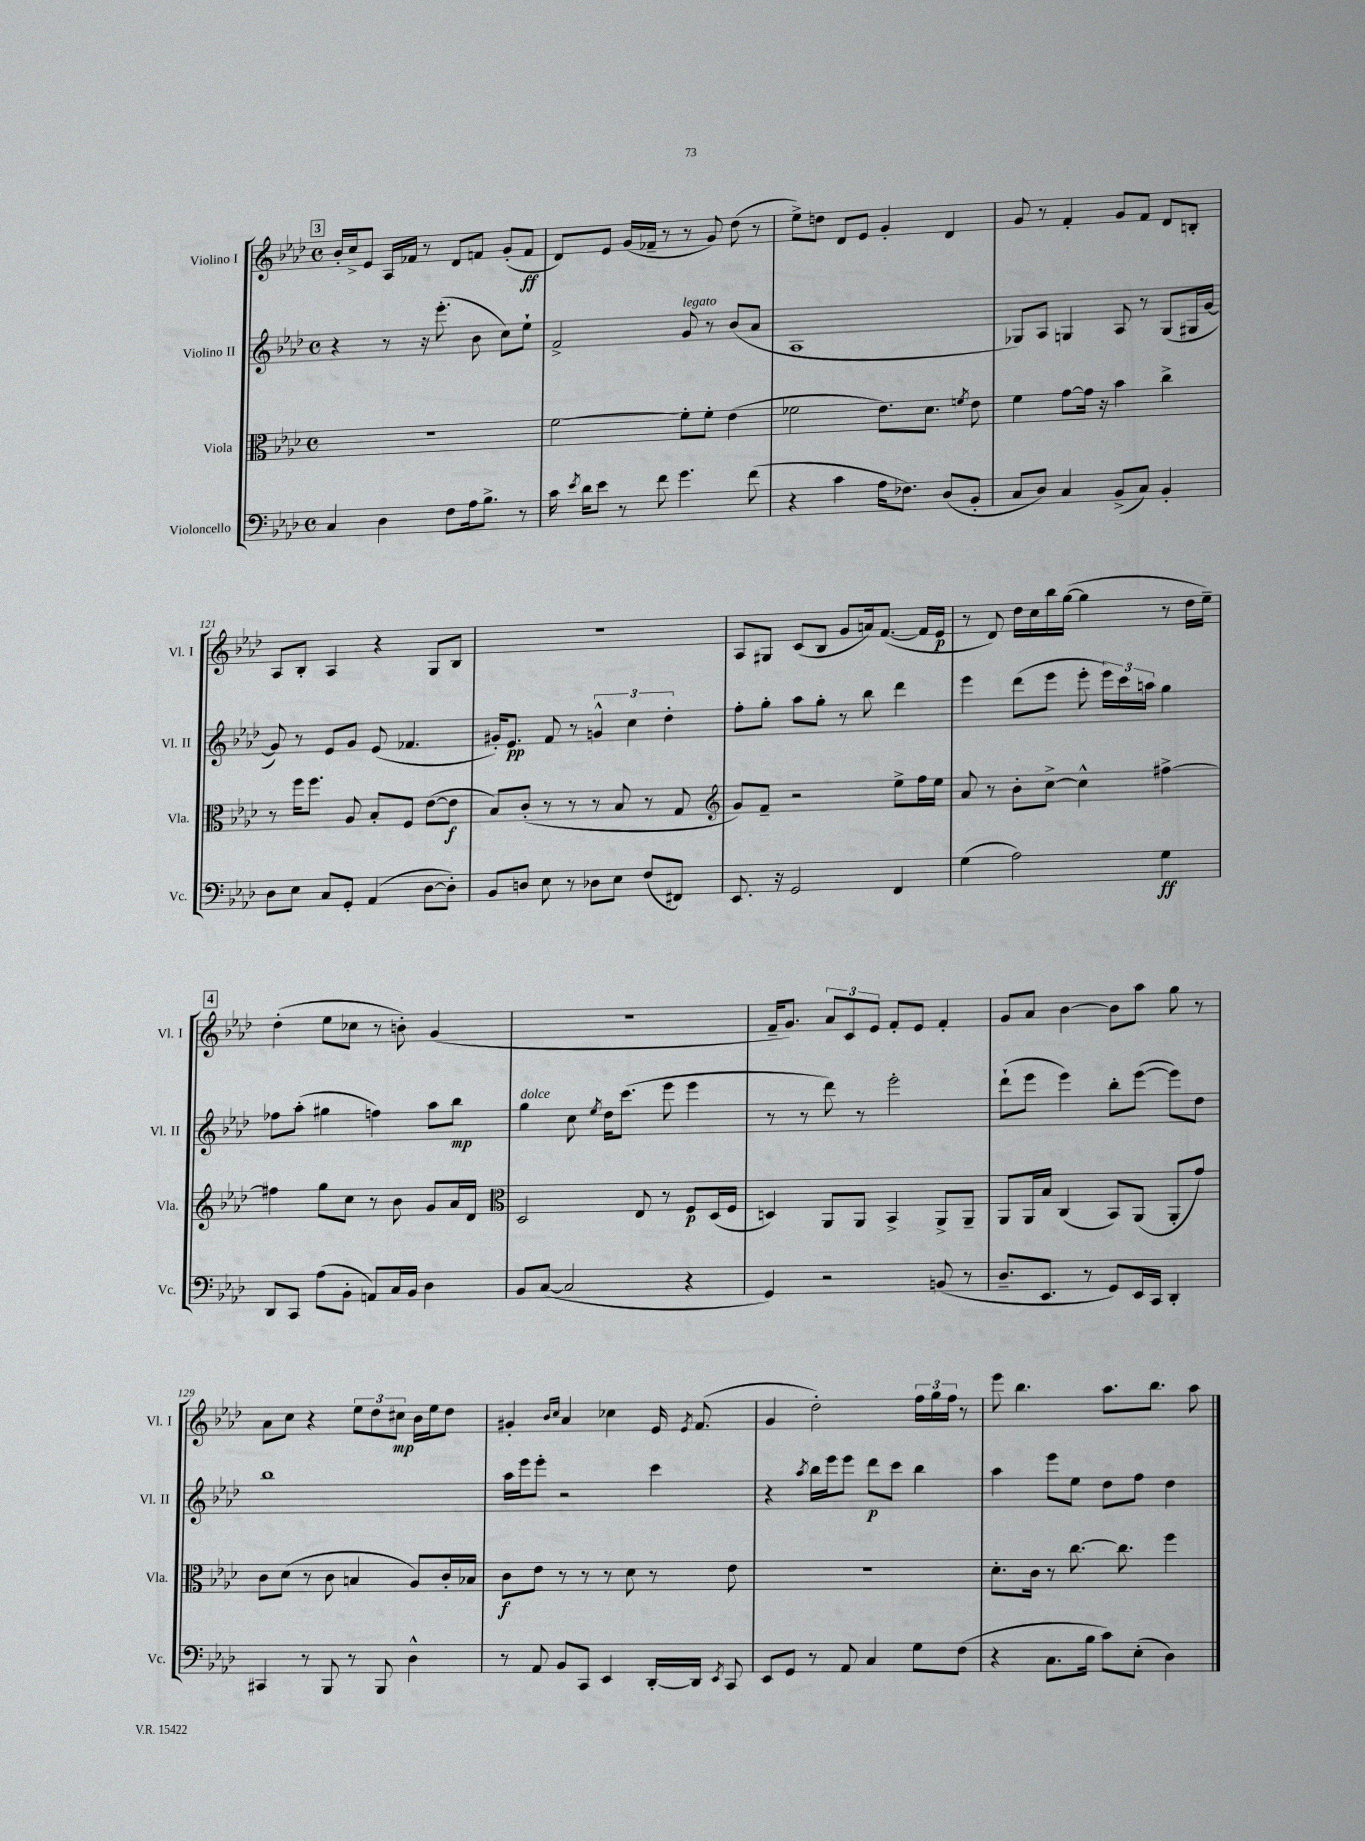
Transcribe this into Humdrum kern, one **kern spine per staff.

**kern	**dynam	**kern	**dynam	**kern	**dynam	**kern	**dynam
*part4	*part4	*part3	*part3	*part2	*part2	*part1	*part1
*staff4	*staff4	*staff3	*staff3	*staff2	*staff2	*staff1	*staff1
*I"Violoncello	*	*I"Viola	*	*I"Violino II	*	*I"Violino I	*
*I'Vc.	*	*I'Vla.	*	*I'Vl. II	*	*I'Vl. I	*
*clefF4	*	*clefC3	*	*clefG2	*	*clefG2	*
*k[b-e-a-d-]	*	*k[b-e-a-d-]	*	*k[b-e-a-d-]	*	*k[b-e-a-d-]	*
*M4/4	*	*M4/4	*	*M4/4	*	*M4/4	*
*met(c)	*	*met(c)	*	*met(c)	*	*met(c)	*
!!LO:REH:place=s1:t=3
=117	=117	=117	=117	=117	=117	=117	=117
4C/	.	1r	.	4r	.	16b-'/LL	.
.	.	.	.	.	.	16cc^/J	.
.	.	.	.	.	.	8e-/J	.
4D-\	.	.	.	8r	.	16A-/LL	.
.	.	.	.	.	.	16f-X/JJ	.
.	.	.	.	16r	.	8r	.
.	.	.	.	(8.eee-'\	.	.	.
8F\L	.	.	.	.	.	8d-/L	.
16A-\k	.	.	.	8b-\	.	8fn/J	.
8.B-^\J	.	.	.	.	.	.	.
.	.	.	.	8cc\L)	.	(8g'/L	.
8r	.	.	.	8ee-`\J	.	8f/J	ff
=118	=118	=118	=118	=118	=118	=118	=118
16c\	.	[2f\	.	2f^/	.	8d-/L)	.
8qe-/	.	.	.	.	.	.	.
16d-\KL	.	.	.	.	.	.	.
8e-\J	.	.	.	.	.	8e-/J	.
8r	.	.	.	.	.	(16g/LL	.
.	.	.	.	.	.	16f-X~/JJ	.
8f\	.	.	.	.	.	8r	.
!	!	!	!	!LO:TX:a:i:t=legato	!	!	!
4.g\	.	8f'\L]	.	8g/	.	8r	.
.	.	8f'\J	.	8r	.	8g/)	.
.	.	(4e-\	.	(8b-/L	.	(8dd-\	.
(8f\	.	.	.	8a-/J	.	8r	.
=119	=119	=119	=119	=119	=119	=119	=119
4r	.	2f-X\	.	1A-	.	8ee-^\L)	.
.	.	.	.	.	.	8ddn\J	.
4c\	.	.	.	.	.	8d-/L	.
.	.	.	.	.	.	8e-/J	.
16A-\KL	.	8.e-\L)	.	.	.	4g'/	.
8.F-X\J)	.	.	.	.	.	.	.
.	.	8.d-\J	.	.	.	.	.
(8D-/L	.	.	.	.	.	4d-/	.
.	.	8qfn/	.	.	.	.	.
8BB-'/J	.	8e-\	.	.	.	.	.
=120	=120	=120	=120	=120	=120	=120	=120
8C/L	.	4f\	.	8G-X/L)	.	8g/	.
8D-/J)	.	.	.	8A-/J	.	8r	.
4C/	.	[8g\L	.	4Gn/	.	4f'/	.
.	.	16g\Jk]	.	.	.	.	.
.	.	16r	.	.	.	.	.
(8BB-^/L	.	4b-\	.	8A-/	.	8g/L	.
8C/J)	.	.	.	8r	.	8f/J	.
4BB-'/	.	4cc^\	.	(8G/L	.	8d-/L	.
.	.	.	.	16G#X/L	.	8Bn'/J	.
.	.	.	.	[16g/JJ	.	.	.
!!LO:LB:g=z
=121	=121	=121	=121	=121	=121	=121	=121
8D-\L	.	8r	.	8g/])	.	8A-/L	.
8E-\J	.	16ff\KL	.	8r	.	8B-'/J	.
.	.	8.ff\J	.	.	.	.	.
8C/L	.	.	.	8e-/L	.	4A-/	.
8GG'/J	.	8A-/	.	8g/J	.	.	.
(4AA-/	.	8B-'/L	.	(8e-/	.	4r	.
.	.	8F/J	.	4.f-X/	.	.	.
[8D-\L	.	([8e-\L	.	.	.	8G/L	.
8D-'\J])	.	8e-\J]	f	.	.	8B-/J	.
=122	=122	=122	=122	=122	=122	=122	=122
8BB-/L	.	8B-/L)	.	16g#X'/KL)	.	1r	.
.	.	.	.	8.e-/J	pp	.	.
8Dn/J	.	(8c'/J	.	.	.	.	.
8E-\	.	8r	.	8f/	.	.	.
8r	.	8r	.	8r	.	.	.
8D-X\L	.	8r	.	6gn^^/	.	.	.
8E-\J	.	8B-/	.	.	.	.	.
.	.	.	.	6cc\	.	.	.
(8F/L	.	8r	.	.	.	.	.
.	.	.	.	6dd-'\	.	.	.
8FF#X/J)	.	8G/	.	.	.	.	.
=123	=123	=123	=123	=123	=123	=123	=123
*	*	*clefG2	*	*	*	*	*
8.EE-/	.	8g/L)	.	8ff'\L	.	8A-/L	.
.	.	8f~/J	.	8gg'\J	.	8G#X/J	.
16r	.	.	.	.	.	.	.
2GG/	.	2r	.	8aa-\L	.	(8c/L	.
.	.	.	.	8gg'\J	.	8B-/J	.
.	.	.	.	8r	.	8g/L	.
.	.	.	.	8bb-\	.	16an/k)	.
.	.	.	.	.	.	([8.f/J	.
4FF/	.	8ee-^\L	.	4ddd-\	.	.	.
.	.	16ff\L	.	.	.	16f/LL]	.
.	.	16ee-\JJ	.	.	.	16e-/JJ	p
=124	=124	=124	=124	=124	=124	=124	=124
(4G\	.	8a-/	.	4eee-\	.	8r	.
.	.	8r	.	.	.	8d-/)	.
2A-\)	.	8b-'\L	.	(8ddd-\L	.	16dd-\LL	.
.	.	.	.	.	.	16cc\	.
.	.	[8cc^\J	.	8eee-\J	.	16bb-\	.
.	.	.	.	.	.	([16gg\JJ	.
.	.	4cc^^\]	.	8eee-'\	.	4gg\]	.
.	.	.	.	24eee-\LL)	.	.	.
.	.	.	.	24ccc\	.	.	.
.	.	.	.	24aan\JJ	.	.	.
4G\	ff	[4ff#X^\	.	4gg\	.	8r	.
.	.	.	.	.	.	16dd-\LL	.
.	.	.	.	.	.	16ee-~\JJ)	.
!!LO:LB:g=z
!!LO:REH:place=s1:t=4
=125	=125	=125	=125	=125	=125	=125	=125
8DD-/L	.	4ff#X\]	.	8ff-X\L	.	(4dd-'\	.
8CC/J	.	.	.	(8aa-'\J	.	.	.
(8A-\L	.	8gg\L	.	4gg#X\	.	8ee-\L	.
8BB-'\J	.	8cc\J	.	.	.	8cc-X\J	.
8AAn/L)	.	8r	.	4ffn\)	.	8r	.
16C/L	.	8b-\	.	.	.	8bn'\)	.
16BB-/JJ	.	.	.	.	.	.	.
4D-\	.	8g/L	.	8aa-\L	.	(4g/	.
.	.	16a-/L	.	8bb-\J	mp	.	.
.	.	16d-/JJ	.	.	.	.	.
=126	=126	=126	=126	=126	=126	=126	=126
*	*	*clefC3	*	*	*	*	*
!	!	!	!	!LO:TX:a:i:t=dolce	!	!	!
8BB-/L	.	2D-/	.	4gg\	.	1r	.
([8C/J	.	.	.	.	.	.	.
2C/]	.	.	.	8cc\	.	.	.
.	.	.	.	8qee-/	.	.	.
.	.	.	.	16dd-\KL	.	.	.
.	.	.	.	(8.ccc\J	.	.	.
.	.	8E-/	.	.	.	.	.
.	.	8r	.	8eee-\	.	.	.
4r	.	8F/L	p	4eee-\	.	.	.
.	.	(16D-/L	.	.	.	.	.
.	.	16F/JJ	.	.	.	.	.
=127	=127	=127	=127	=127	=127	=127	=127
4GG/)	.	4Dn/)	.	8r	.	16f~/KL	.
.	.	.	.	.	.	8.g/J)	.
.	.	.	.	8r	.	.	.
2r	.	8AA-/L	.	8ddd-\)	.	12a-/L	.
.	.	.	.	.	.	12c/	.
.	.	8AA-/J	.	8r	.	.	.
.	.	.	.	.	.	12e-/J	.
.	.	4BB-^/	.	2eee-'\	.	8f'/L	.
.	.	.	.	.	.	8e-/J	.
(8BBn/	.	8AA-^/L	.	.	.	4f'/	.
8r	.	8AA-~/J	.	.	.	.	.
=128	=128	=128	=128	=128	=128	=128	=128
8.D-~/L	.	8AA-/L	.	(8ddd-`\L	.	8g/L	.
.	.	16AA-/L	.	8eee-\J	.	8a-/J	.
8.EE-/J	.	16B-/JJ	.	.	.	.	.
.	.	(4C/	.	4eee-\)	.	[4b-\	.
8r	.	.	.	.	.	.	.
8GG/L)	.	8BB-/L)	.	8bb-'\L	.	8b-\L]	.
16EE-/L	.	(8AA-/J	.	([8eee-\J	.	8aa-\J	.
16CC/JJ	.	.	.	.	.	.	.
4DD-'/	.	8AA-'/L	.	8eee-\L])	.	8gg\	.
.	.	8g/J)	.	8dd-\J	.	8r	.
!!LO:LB:g=z
=129	=129	=129	=129	=129	=129	=129	=129
4CC#X/	.	8c\L	.	1bb-	.	8a-\L	.
.	.	(8d-\J	.	.	.	8cc\J	.
8r	.	8r	.	.	.	4r	.
8BBB-/	.	8c\	.	.	.	.	.
8r	.	4Bn/	.	.	.	12ee-\L	.
.	.	.	.	.	.	12dd-\	.
8BBB-/	.	.	.	.	.	.	.
.	.	.	.	.	.	12cc#X\J	mp
4D-^^\	.	8A-/L)	.	.	.	16b-\LL	.
.	.	.	.	.	.	16ee-\J	.
.	.	16c'/L	.	.	.	8dd-\J	.
.	.	16B-X/JJ	.	.	.	.	.
=130	=130	=130	=130	=130	=130	=130	=130
8r	.	8c\L	f	16aa-\LL	.	4g#X'/	.
.	.	.	.	16eee-\J	.	.	.
8AA-/	.	8e-\J	.	8eee-'\J	.	.	.
.	.	.	.	.	.	16qqb-/LL	.
.	.	.	.	.	.	16qqcc/JJ	.
8BB-/L	.	8r	.	2r	.	4a-/	.
8CC/J	.	8r	.	.	.	.	.
4EE-/	.	8r	.	.	.	4cc-X\	.
.	.	8d-\	.	.	.	.	.
[16DD-'/LL	.	8r	.	4ccc\	.	16e-/	.
.	.	.	.	.	.	8qe-/	.
16DD-/JJ]	.	.	.	.	.	(8.f/	.
8qEE-/	.	.	.	.	.	.	.
8CC/	.	8e-\	.	.	.	.	.
=131	=131	=131	=131	=131	=131	=131	=131
8EE-/L	.	1r	.	4r	.	4g/	.
8GG/J	.	.	.	.	.	.	.
.	.	.	.	8qaa-/	.	.	.
8r	.	.	.	16bb-\LL	.	2dd-'\)	.
.	.	.	.	16eee-\J	.	.	.
8AA-/	.	.	.	8eee-\J	.	.	.
4C/	.	.	.	8ddd-\L	p	.	.
.	.	.	.	8ccc\J	.	.	.
8G\L	.	.	.	4bb-\	.	24ff\LL	.
.	.	.	.	.	.	24gg\	.
.	.	.	.	.	.	24ff\JJ	.
(8F\J	.	.	.	.	.	8r	.
=132	=132	=132	=132	=132	=132	=132	=132
4r	.	8.d-'\L	.	4aa-\	.	8eee-\	.
.	.	.	.	.	.	4.bb-\	.
.	.	16c\Jk	.	.	.	.	.
8.C\L	.	8r	.	8eee-\L	.	.	.
.	.	[8.cc\	.	8ee-\J	.	.	.
16B-\Jk	.	.	.	.	.	.	.
8c\L)	.	.	.	8dd-\L	.	8.aa-\L	.
.	.	8.cc\]	.	.	.	.	.
(8E-'\J	.	.	.	8ff\J	.	.	.
.	.	.	.	.	.	8.bb-\J	.
4D-\)	.	4ff\	.	4dd-\	.	.	.
.	.	.	.	.	.	8aa-\	.
==	==	==	==	==	==	==	==
*-	*-	*-	*-	*-	*-	*-	*-
